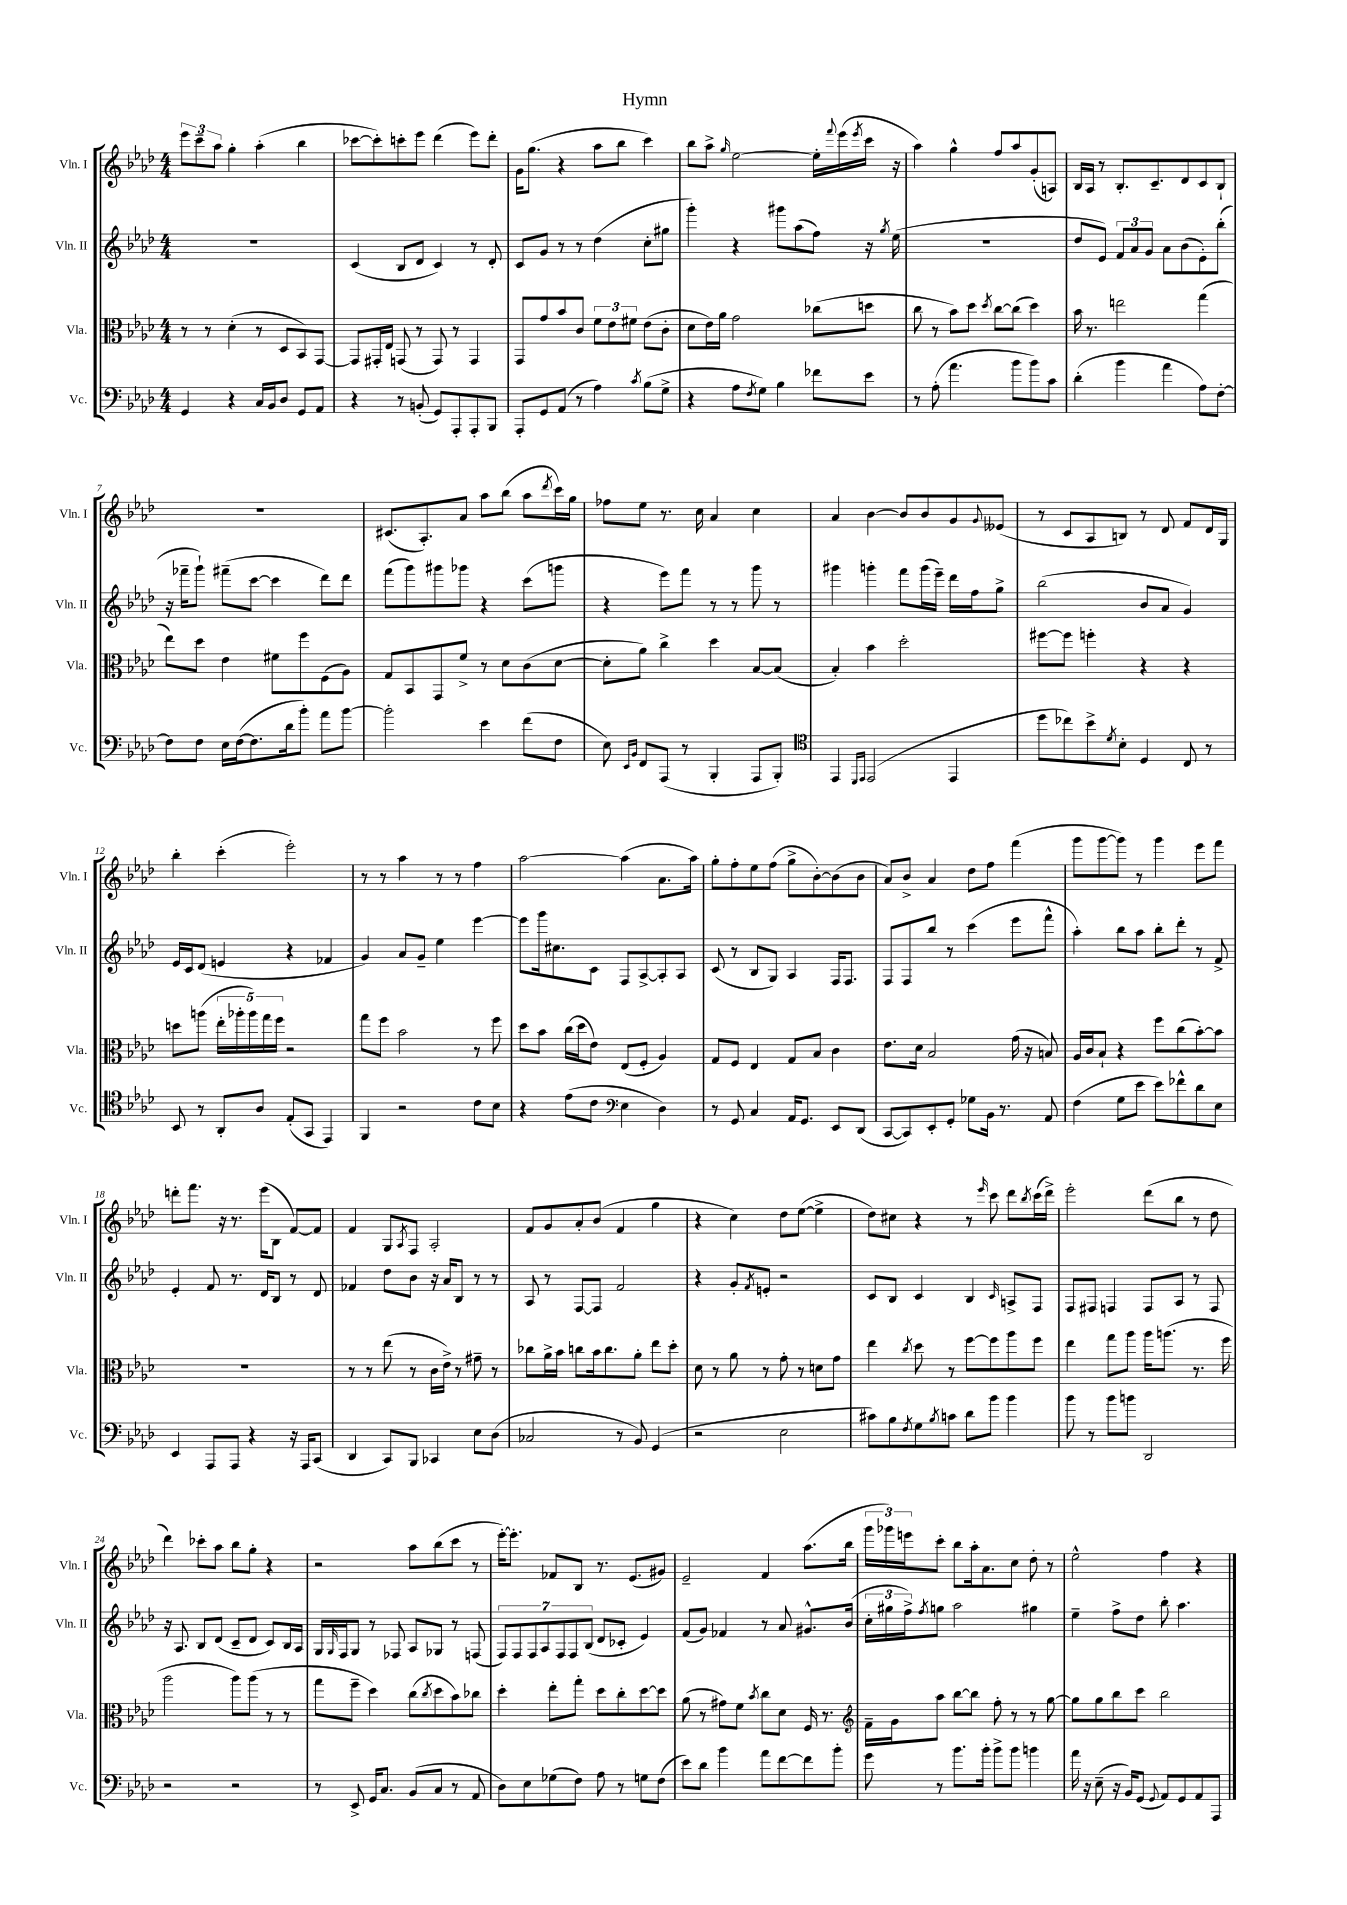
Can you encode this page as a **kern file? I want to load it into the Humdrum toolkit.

**kern	**kern	**kern	**kern
*staff4	*staff3	*staff2	*staff1
*clefF4	*clefC3	*clefG2	*clefG2
*k[b-e-a-d-]	*k[b-e-a-d-]	*k[b-e-a-d-]	*k[b-e-a-d-]
*M4/4	*M4/4	*M4/4	*M4/4
4GG	8r	1r	12eee-
.	.	.	12ccc~
.	8r	.	.
.	.	.	12aa-
4r	(4d-'	.	4gg'
16C	8r	.	(4aa-'
16BB-	.	.	.
8D-	8D-	.	.
8GG	8BB-)	.	4bb-
8AA-	[8GG	.	.
=	=	=	=
4r	8GG]	(4c	[8ccc-
.	16GG#'	.	8ccc-'])
.	16E-	.	.
8r	(8GG	8B-	8ccc'
(8BB'	8r	8d-	8eee-
8GG)	8GG)	4c)	(4ddd-
8AAA-'	8r	.	.
8AAA-'	4GG	8r	8eee-)
8BBB-	.	8d-'	8ddd-'
=	=	=	=
8AAA-'	8GG	8c	16g
.	.	.	(8.gg
8GG	8g	8g	.
(8AA-	8b-	8r	4r
8r	8c	8r	.
4A-)	12f	(4dd-	8aa-
.	12e-	.	.
.	.	.	8bb-
.	12f#	.	.
8qc	.	.	.
(8B-	(8e-	8cc'	4ccc)
8G^	8c'	8gg#	.
=	=	=	=
4r	8d-	4ggg')	8bb-
.	16e-)	.	8aa-^
.	16a-	.	.
.	.	.	16qqgg
8A-	2g	4r	[2ee-
8qF	.	.	.
8G)	.	.	.
4B-	.	8ggg#	.
.	.	(8aa-	.
8f-	(8cc-	8ff)	16ee-']
.	.	.	8qqfff
.	.	.	(16eee-
.	.	.	8qeee-
8e-	8dd	16r	16ccc
.	.	8qgg	.
.	.	(16ee-	16r
=	=	=	=
8r	8cc	1r	4aa-)
(8A-'	8r	.	.
4.a-	8b-)	.	4gg^^
.	8dd-	.	.
.	8qdd-	.	.
.	[8cc	.	8ff
8b-	(8cc]	.	8aa-
8b-)	4dd-)	.	(8g'
8c	.	.	8A)
=	=	=	=
(4d-'	16b-	8dd-	16B-
.	8.r	.	16A-
.	.	8e-)	8r
4b-	2ee	12f	8.B-'
.	.	12a-	.
.	.	12g	.
.	.	.	8.c~
4a-	.	8a-	.
.	.	(8b-	8d-
8A-)	(4gg	8e-')	8c
[8F'	.	(8bb-'	8B-`
=	=	=	=
8F]	8ee-)	16r	1r
.	.	16fff-~	.
8F	8dd-	8ggg`)	.
16E-	4e-	(8fff#~	.
([16F	.	.	.
8.F]	.	[8ccc	.
.	8f#	4ccc]	.
16d-	.	.	.
8b-')	8ff	.	.
8a-	(8F	8ddd-)	.
[8b-	8A-)	8ddd-	.
=	=	=	=
2b-']	8G	(8fff	(8.c#
.	8BB-	8ggg)	.
.	.	.	8.A-')
.	8GG	8ggg#	.
.	8f^	8ggg-	8a-
4e-	8r	4r	8aa-
.	8d-	.	(8bb-
(8f	(8c	(8ccc	8aa-
.	.	.	8qddd-
8F	[8d-	8ggg	16ccc)
.	.	.	16gg
=	=	=	=
8E-)	8d-']	4r	8ff-
16qqEE-	.	.	.
16qqBB-	.	.	.
8FF	8a-)	.	8ee-
(8AAA-	4cc^	8eee-)	8.r
8r	.	8fff	.
.	.	.	16cc
4BBB-'	4dd-	8r	4a-
.	.	8r	.
8AAA-	[8B-	8ggg	4cc
8BBB-')	(8B-]	8r	.
=	=	=	=
*clefC4	*	*	*
4EE-	4B-')	4ggg#	4a-
16qqDD-	.	.	.
16qqEE-	.	.	.
(2EE-	4b-	4ggg'	[4b-
.	2dd-'	8fff	8b-]
.	.	(16ggg	8b-
.	.	16eee-~)	.
4EE-	.	16ddd-	8g
.	.	16ff	.
.	.	.	8qqg
.	.	8gg^	(8e--
=	=	=	=
8dd-	[8ff#	(2bb-	8r
8cc-)	8ff#]	.	8c
8b-^	4ff'	.	8A-
8qd-	.	.	.
8B-'	.	.	8B)
4D-	4r	8b-	8r
.	.	8a-	8d-
8C	4r	4g)	8f
8r	.	.	16d-
.	.	.	16G
=	=	=	=
8BB-	8dd	16e-	4bb-'
.	.	16c	.
8r	(8aa	(8d-	.
8AA-'	20ee-'	4e	(4ccc'
.	20aa-'	.	.
.	20aa-)	.	.
8A-	.	.	.
.	20gg	.	.
.	20ff	.	.
(8E-'	2r	4r	2eee-')
8GG	.	.	.
4EE-)	.	4f-	.
=	=	=	=
4FF	8gg	4g)	8r
.	8ff	.	8r
2r	2b-	8a-	4aa-
.	.	8g~	.
.	.	4ee-	8r
.	.	.	8r
8c	8r	[4eee-	4ff
8B-	8ff	.	.
=	=	=	=
4r	8dd-	8eee-]	[2aa-
.	8b-	16ggg	.
.	.	8.cc#	.
(8e-	(16cc	.	.
.	16dd-	.	.
8c	8e-)	8c	.
*clefF4	*	*	*
4E-	(8E-	8F	(4aa-]
.	8F'	[8A-^	.
4D-)	4A-)	8A-']	8.a-
.	.	8A-	.
.	.	.	16aa-)
=	=	=	=
8r	8G	(8c	8gg'
8GG	8F	8r	8ff'
4C	4E-	8B-	8ee-
.	.	8G)	(8ff
16AA-	8G	4A-	8gg^
8.GG	.	.	.
.	8B-	.	[8b-')
8EE-	4c	16F	(8b-]
.	.	8.F	.
(8DD-	.	.	8b-
=	=	=	=
[8CC	8.e-	8F	8a-)
8CC])	.	8F	8b-^
.	16d-	.	.
8EE-'	2B-	8bb-	4a-
8GG'	.	8r	.
8G-	.	(4ccc	8dd-
16BB-	.	.	8ff
8.r	.	.	.
.	(16g	8eee-	(4fff
.	16r	.	.
8AA-	8B)	8fff^^	.
=	=	=	=
(4F	16A-	4aa-')	8ggg
.	16c	.	.
.	8B-`	.	[8ggg
8G	4r	8bb-	8ggg])
8e-	.	8aa-	8r
8e-)	8ff	8bb-'	4ggg
8f-^^	(8cc	8ddd-'	.
8d-	[8b-')	8r	8eee-
8E-	8b-]	8f^	8fff
=	=	=	=
4EE-	1r	4e-'	8ddd'
.	.	.	8.fff
8AAA-	.	8f	.
.	.	.	16r
8AAA-	.	8.r	8.r
4r	.	.	.
.	.	16d-	(16eee-
.	.	8B-	8B-
16r	.	8r	[8f)
16AAA-	.	.	.
(8CC	.	8d-	8f]
=	=	=	=
4DD-	8r	4f-	4f
.	8r	.	.
8CC)	(8ee-	8dd-	8G
.	.	.	8qA-
8BBB-	8r	8b-	8F
4CC-	16c	16r	2A-'
.	16e-^)	16a-	.
.	8r	8B-	.
8E-	8g#~	8r	.
(8D-	8r	8r	.
=	=	=	=
2C-	8cc-	8A-	8f
.	16a-^	8r	8g
.	16b-	.	.
.	8cc	[8F	8a-'
.	16b-	8F]	(8b-
.	8.cc	.	.
8r	.	2f	4f
8BB-)	8a-'	.	.
(4GG	8ee-	.	4gg
.	8dd-'	.	.
=	=	=	=
2r	8d-	4r	4r
.	8r	.	.
.	8a-	8g'	4cc)
.	.	8qf	.
.	8r	8e'	.
2E-	8g'	2r	8dd-
.	8r	.	([8ee-
.	8d	.	4ee-^]
.	8g	.	.
=	=	=	=
8c#)	4ee-	8c	8dd-)
8B-	.	8B-	8cc#
8qF	8qcc	.	.
8G	8dd-	4c	4r
8qB-	.	.	.
8c	8r	.	.
8d-	[8ff	4B-	8r
.	.	.	16qqeee-
8b-	8ff]	.	8ccc
.	.	16qqc	.
4b-	8aa-	8A^	8ddd-
.	.	.	8qbb-
.	8ff	8F	(16ccc
.	.	.	16ddd-^)
=	=	=	=
8b-	4ee-	8F	2eee-'
8r	.	8F#	.
8b-	8gg	4F	.
8b	8aa-	.	.
2DD-	16aa-	8F	(8ddd-
.	(8.aa	.	.
.	.	8A-	8bb-
.	8.r	8r	8r
.	.	8F	8dd-
.	16ff	.	.
=	=	=	=
2r	2aa-	16r	4ddd-)
.	.	8.A-	.
.	.	8B-	8ccc-'
.	.	(8d-	8aa-
2r	8aa-)	8c~	8bb-
.	(8aa-	8d-	8gg'
.	8r	8c)	4r
.	8r	16B-	.
.	.	16A-	.
=	=	=	=
8r	8gg	16G	2r
.	.	16qqG	.
.	.	16F	.
8EE-^	8ff~	8G	.
16GG	4dd-)	8r	.
8.C	.	.	.
.	.	8F-	.
(8BB-	(8cc	8A-	8aa-
.	8qcc	.	.
8C	8dd-	8G-	(8bb-
8r	8b-)	8r	8ccc
8AA-	8cc-	(8F	8r
=	=	=	=
8D-)	4dd-'	14F)	[16eee-')
.	.	.	8.eee-']
.	.	14F	.
8E-	.	.	.
.	.	14F	.
.	.	14A-	.
(8G-	8ee-'	.	8f-
.	.	14F	.
.	.	14F	.
8F)	8gg'	.	8B-
.	.	(14B-	.
8A-	8dd-	8d-	8.r
8r	8cc'	8c-'	.
.	.	.	(8.e-
8G	[8dd-	4e-)	.
(8F	8dd-]	.	8g#)
=	=	=	=
8e-)	(8a-	(8f	2e-~
8d-	8r	8g)	.
4b-	8g#)	4f-	.
.	8f	.	.
.	8qb-	.	.
8a-	8cc	8r	4f
[8f	8d-	8a-	.
8f]	16F	8.g#^^	(8.aa-
.	8.r	.	.
8b-'	.	.	.
.	.	(16b-	16bb-
=	=	=	=
*	*clefG2	*	*
8g	16f~	24cc'	24ggg
.	.	24gg#	24ggg-)
.	16g	.	.
.	.	24ff^)	24eee
.	.	8qff	.
8r	8aa-	8gg	8ccc'
8.b-	[8bb-	2aa-	8bb-
.	8bb-]	.	16aa-'
16b-'	.	.	8.a-
8b-^	8ff'	.	.
8b-	8r	.	8cc
4b	8r	4gg#	8dd-'
.	[8gg	.	8r
=	=	=	=
16a-	8gg]	4ee-~	2ee-^^
16r	.	.	.
(8E-~	8gg	.	.
16r	8bb-	8ff^	.
16BB-)	.	.	.
(8GG	8ccc	8dd-	.
8qqGG	.	.	.
8AA-)	2bb-	8bb-'	4ff
8GG	.	4.aa-	.
8AA-	.	.	4r
8AAA-	.	.	.
==	==	==	==
*-	*-	*-	*-
